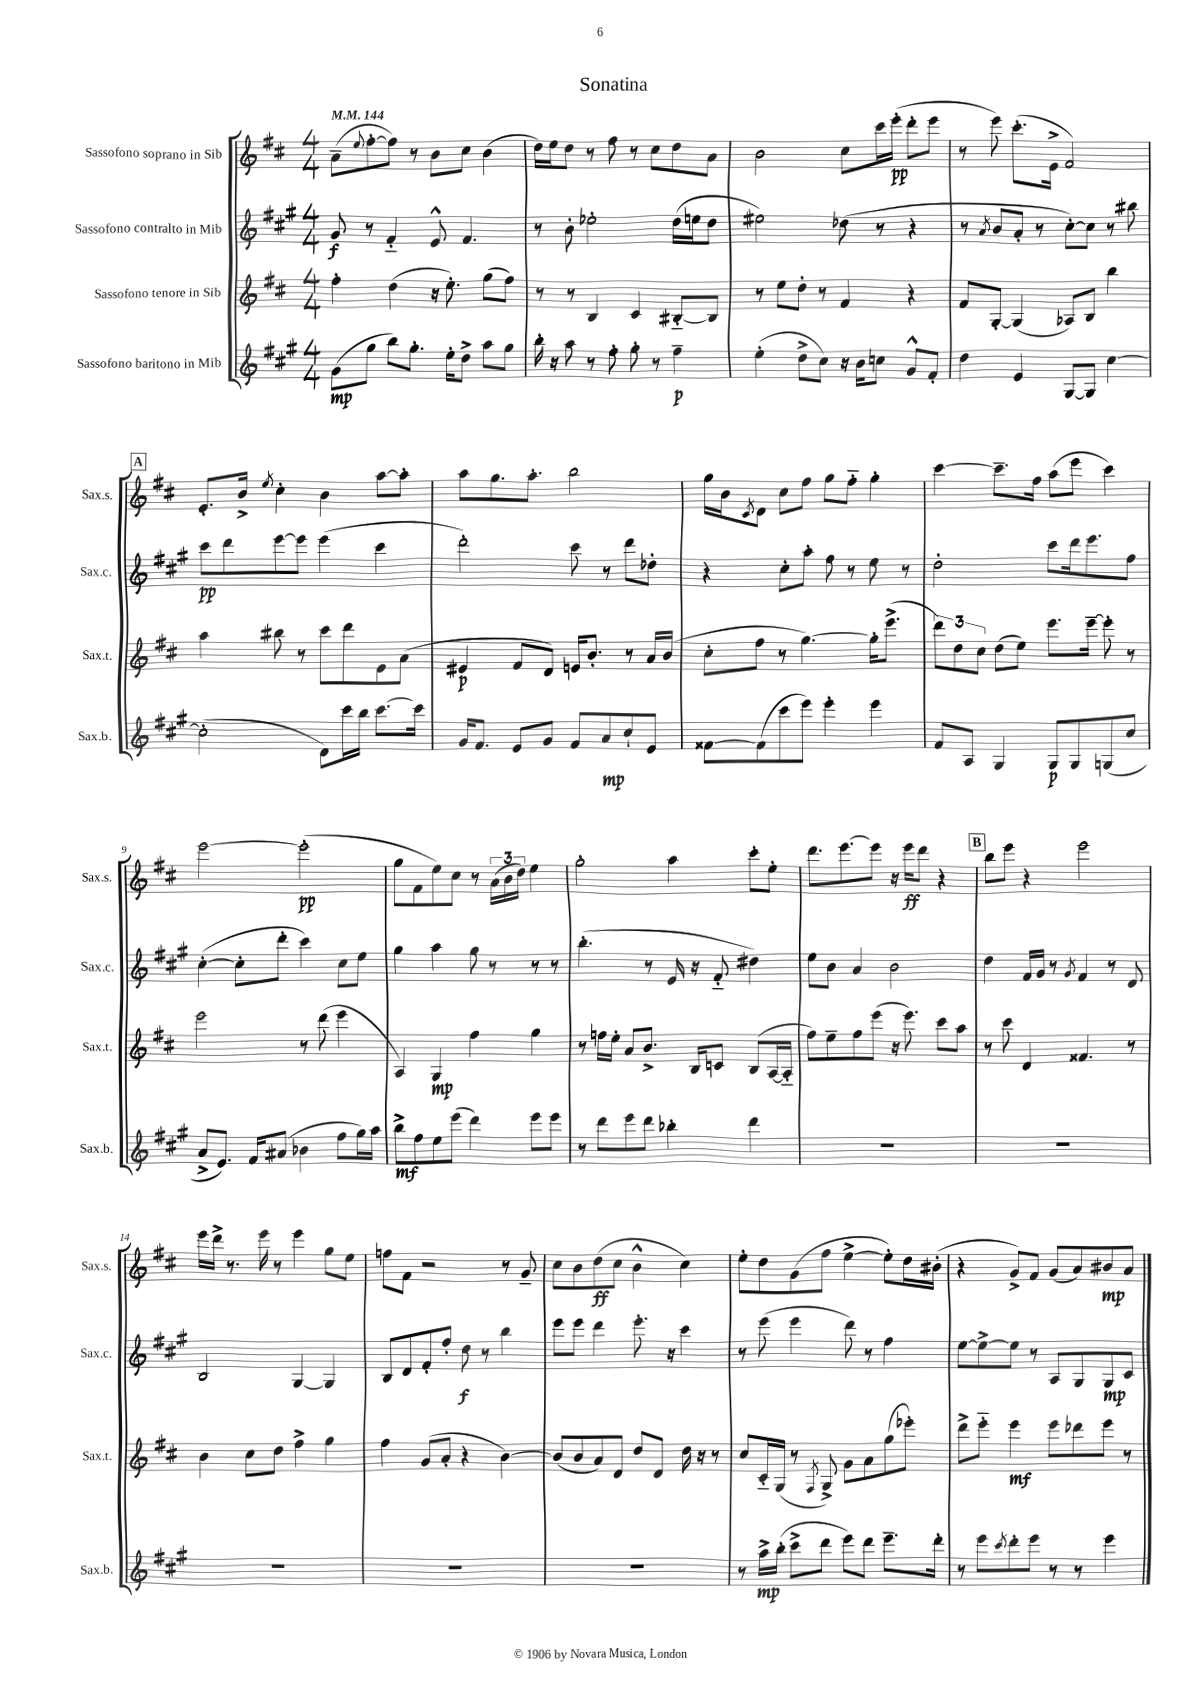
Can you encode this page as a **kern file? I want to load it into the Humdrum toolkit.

**kern	**dynam	**kern	**dynam	**kern	**dynam	**kern	**dynam
*part4	*part4	*part3	*part3	*part2	*part2	*part1	*part1
*staff4	*staff4	*staff3	*staff3	*staff2	*staff2	*staff1	*staff1
*I"Sassofono baritono in Mib	*	*I"Sassofono tenore in Sib	*	*I"Sassofono contralto in Mib	*	*I"Sassofono soprano in Sib	*
*I'Sax.b.	*	*I'Sax.t.	*	*I'Sax.c.	*	*I'Sax.s.	*
*clefG2	*	*clefG2	*	*clefG2	*	*clefG2	*
*k[f#c#g#]	*	*k[f#c#]	*	*k[f#c#g#]	*	*k[f#c#]	*
*M4/4	*	*M4/4	*	*M4/4	*	*M4/4	*
*MM144	*	*MM144	*	*MM144	*	*MM144	*
=1	=1	=1	=1	=1	=1	=1	=1
(8g#\L	mp	4ff#'\	.	8g#/	f	(8a~\L	.
.	.	.	.	.	.	8qqee/	.
8gg#\J	.	.	.	8r	.	[8ff#'\	.
8bb\L)	.	(4dd\	.	4f#/	.	8ff#\J])	.
8.gg#'\J	.	.	.	.	.	8r	.
.	.	16r	.	8e^^/	.	8b\L	.
16ee'\KL	.	8.ee'\)	.	.	.	.	.
8dd^\J	.	.	.	4.f#/	.	8cc#\J	.
8aa\L	.	(8gg\L	.	.	.	(4b\	.
8gg#\J	.	8ff#\J)	.	.	.	.	.
=2	=2	=2	=2	=2	=2	=2	=2
16bb'\	.	8r	.	8r	.	16dd\LL)	.
16r	.	.	.	.	.	16ee\J	.
8aa\	.	8r	.	8b'\	.	8dd\J	.
8r	.	4B/	.	2ee-X'\	.	8r	.
8ff#'\	.	.	.	.	.	8ff#\	.
8gg#'\	.	4c#/	.	.	.	8r	.
8r	.	.	.	.	.	8cc#\L	.
4ff#~\	p	[8B#X/L	.	(16dd\LL	.	8dd\	.
.	.	.	.	16een\J	.	.	.
.	.	8B#/J]	.	8dd\J	.	8a\J	.
=3	=3	=3	=3	=3	=3	=3	=3
(4ee'\	.	8r	.	2ee#X\)	.	2b\	.
.	.	8ee\L	.	.	.	.	.
8dd^\L	.	8dd'\J	.	.	.	.	.
8cc#\J)	.	8r	.	.	.	.	.
16r	.	4f#/	.	(8dd-X\	.	8cc#\L	.
16b\KL	.	.	.	.	.	.	.
8ccn\J	.	.	.	8r	.	16ccc#\L	.
.	.	.	.	.	.	(16eee'\JJ	pp
8g#^^/L	.	4r	.	4r	.	8ddd'\L	.
8f#'/J	.	.	.	.	.	8eee\J	.
=4	=4	=4	=4	=4	=4	=4	=4
4dd\	.	8f#/L	.	8r	.	8r	.
.	.	.	.	8qa/	.	.	.
.	.	[8G'/J	.	8b/L	.	8eee\)	.
4e/	.	(4G/]	.	8a'/J	.	(8.ccc#'\L	.
.	.	.	.	8r	.	.	.
.	.	.	.	.	.	16e^\Jk	.
[8G#/L	.	8A-X/L)	.	[8cc#'\L)	.	2f#/)	.
8G#/J]	.	8B/J	.	8cc#\J]	.	.	.
[4cc#\	.	4bb\	.	8r	.	.	.
.	.	.	.	8bb#X\	.	.	.
!!LO:LB:g=z
!!LO:REH:place=s1:t=A
=5	=5	=5	=5	=5	=5	=5	=5
(2cc#'\]	.	4aa\	.	8ccc#\L	pp	8.e'/L	.
.	.	.	.	8ddd\	.	.	.
.	.	.	.	.	.	16b^/Jk	.
.	.	.	.	.	.	8qee/	.
.	.	8bb#X\	.	[8eee\	.	4cc#'\	.
.	.	8r	.	8eee\J]	.	.	.
8d\L)	.	8ccc#\L	.	(4eee\	.	4b\	.
16ccc#\L	.	8ddd\	.	.	.	.	.
16bb\JJ	.	.	.	.	.	.	.
[8.ccc#\L	.	8e\	.	4ccc#\	.	[8aa\L	.
.	.	(8a\J	.	.	.	8aa'\J]	.
16ccc#\Jk]	.	.	.	.	.	.	.
=6	=6	=6	=6	=6	=6	=6	=6
16g#/KL	.	4e#X/	p	2ddd'\)	.	8aa\L	.
8.f#/J	.	.	.	.	.	.	.
.	.	.	.	.	.	8.gg\	.
8e/L	.	8f#/L	.	.	.	.	.
.	.	.	.	.	.	8.aa'\J	.
8g#/J	.	8d/J)	.	.	.	.	.
8f#/L	.	16en/KL	.	8ccc#\	.	2bb\	.
.	.	8.b'/J	.	.	.	.	.
8a/	mp	.	.	8r	.	.	.
8cc#`/	.	8r	.	8ddd\L	.	.	.
8e/J	.	16a/LL	.	8dd-X'\J	.	.	.
.	.	(16b/JJ	.	.	.	.	.
=7	=7	=7	=7	=7	=7	=7	=7
[8f##X\L	.	8cc#'\L	.	4r	.	16gg\LL	.
.	.	.	.	.	.	16b\J	.
.	.	.	.	.	.	8qc#/	.
(8f##\]	.	8ff#\J	.	.	.	8d\J	.
8ccc#\	.	8r	.	8cc#'\L	.	8cc#\L	.
8eee\J)	.	[4.gg\)	.	8aa'\J	.	8ff#\J	.
4eee'\	.	.	.	8ff#\	.	8gg\L	.
.	.	.	.	8r	.	8ff#\J	.
4eee\	.	16gg'\KL]	.	8ee\	.	4gg'\	.
.	.	(8.eee^\J	.	.	.	.	.
.	.	.	.	8r	.	.	.
=8	=8	=8	=8	=8	=8	=8	=8
8f#/L	.	12ddd\L)	.	2dd'\	.	[4ccc#\	.
.	.	12dd\	.	.	.	.	.
8A/J	.	.	.	.	.	.	.
.	.	12cc#\J	.	.	.	.	.
4G#/	.	(8dd\L	.	.	.	8.ccc#~\L]	.
.	.	8ee\J)	.	.	.	.	.
.	.	.	.	.	.	16ff#\Jk	.
8G#/L	p	8.eee\L	.	8ccc#\L	.	(8aa\L	.
8G#/	.	.	.	16ddd\k	.	8eee\J	.
.	.	[16eee~\Jk	.	8.eee\	.	.	.
(8Gn/	.	8eee'\]	.	.	.	4ccc#\)	.
8cc#/J	.	8r	.	8ff#\J	.	.	.
!!LO:LB:g=z
=9	=9	=9	=9	=9	=9	=9	=9
8a^/L	.	2eee\	.	([4cc#'\	.	[2eee\	.
8.e/J)	.	.	.	.	.	.	.
.	.	.	.	8cc#'\L]	.	.	.
16f#/KL	.	.	.	.	.	.	.
(8a#X/J	.	.	.	8ddd'\J	.	.	.
4b-X\	.	8r	.	4ccc#\)	.	(2eee'\]	pp
.	.	(8ddd\	.	.	.	.	.
8ff#\L	.	4eee\	.	8cc#\L	.	.	.
16gg#\L)	.	.	.	8ee\J	.	.	.
16aa\JJ	.	.	.	.	.	.	.
=10	=10	=10	=10	=10	=10	=10	=10
8bb^\L	mf	4A/)	.	4gg#\	.	8gg\L	.
8ff#\	.	.	.	.	.	8f#\	.
8ee\	.	4G/	mp	4aa\	.	8ee\)	.
(8eee\J	.	.	.	.	.	8cc#\J	.
4ddd\)	.	4ff#\	.	8gg#\	.	8r	.
.	.	.	.	8r	.	(24a\LL	.
.	.	.	.	.	.	24b\	.
.	.	.	.	.	.	24dd\JJ)	.
8eee\L	.	4gg\	.	8r	.	4ee\	.
8eee\J	.	.	.	8r	.	.	.
=11	=11	=11	=11	=11	=11	=11	=11
8r	.	8r	.	(4.bb'\	.	2gg'\	.
8ddd\L	.	16ffn\LL	.	.	.	.	.
.	.	16ee'\JJ	.	.	.	.	.
8eee\	.	8a/L	.	.	.	.	.
8ddd\J	.	8.b^/J	.	8r	.	.	.
4bb-X'\	.	.	.	16e/	.	4aa\	.
.	.	16B/KL	.	16r	.	.	.
.	.	8cn/J	.	8f#/	.	.	.
4ddd\	.	(8B/L	.	4dd#X\)	.	8ccc#'\L	.
.	.	[16A/L	.	.	.	8ee'\J	.
.	.	16A/JJ]	.	.	.	.	.
=12	=12	=12	=12	=12	=12	=12	=12
1r	.	8ff#\L)	.	8ee\L	.	8.ddd\L	.
.	.	8ee~\	.	8b\J	.	.	.
.	.	.	.	.	.	[8.eee\	.
.	.	8ff#\	.	4a/	.	.	.
.	.	(8eee\J	.	.	.	8eee\J]	.
.	.	16r	.	2b\	.	16r	.
.	.	8.eee\)	.	.	.	16eee\KL	ff
.	.	.	.	.	.	8ddd\J	.
.	.	8ccc#\L	.	.	.	4r	.
.	.	8aa\J	.	.	.	.	.
!!LO:REH:place=s1:t=B
=13	=13	=13	=13	=13	=13	=13	=13
1r	.	8r	.	4dd\	.	8bb\L	.
.	.	8ccc#\	.	.	.	8eee\J	.
.	.	4d/	.	16f#/LL	.	4r	.
.	.	.	.	16g#/JJ	.	.	.
.	.	.	.	8r	.	.	.
.	.	.	.	8qg#/	.	.	.
.	.	4.f##X/	.	4f#/	.	2eee\	.
.	.	.	.	8r	.	.	.
.	.	8r	.	8d/	.	.	.
!!LO:LB:g=z
=14	=14	=14	=14	=14	=14	=14	=14
1r	.	4b\	.	2B/	.	16eee\LL	.
.	.	.	.	.	.	16ddd^\JJ	.
.	.	.	.	.	.	8.r	.
.	.	8cc#\L	.	.	.	.	.
.	.	.	.	.	.	16eee\	.
.	.	8dd\J	.	.	.	8r	.
.	.	4ff#^\	.	[4G#/	.	4eee\	.
.	.	4gg\	.	4G#/]	.	8gg\L	.
.	.	.	.	.	.	8ee\J	.
=15	=15	=15	=15	=15	=15	=15	=15
1r	.	4ff#\	.	8B/L	.	8ffn\L	.
.	.	.	.	8d/	.	8f#\J	.
.	.	(8g/L	.	8f#'/	.	2r	.
.	.	8a'/J	.	8ff#'/J	.	.	.
.	.	4r	.	8dd\	f	.	.
.	.	.	.	8r	.	.	.
.	.	[4b\)	.	4bb\	.	8r	.
.	.	.	.	.	.	8g~/	.
=16	=16	=16	=16	=16	=16	=16	=16
1r	.	(8b/L]	.	8eee\L	.	8cc#\L	.
.	.	8b/	.	8eee\J	.	8b\	.
.	.	8a/)	.	4ddd\	.	(8dd\	ff
.	.	8d/J	.	.	.	8cc#\J	.
.	.	8dd/L	.	8.eee'\	.	4b^^\	.
.	.	8d/J	.	.	.	.	.
.	.	.	.	16r	.	.	.
.	.	16dd\	.	4ccc#\	.	4cc#\)	.
.	.	16r	.	.	.	.	.
.	.	8r	.	.	.	.	.
=17	=17	=17	=17	=17	=17	=17	=17
8r	.	8cc#/L	.	8r	.	8ee'\L	.
16aa^\LL	mp	16c#/L	.	(8eee\	.	8dd\	.
(16bb'\JJ	.	(16G/JJ	.	.	.	.	.
8ccc#^\L	.	8r	.	4eee\	.	(8g\	.
.	.	8qF#/	.	.	.	.	.
8ddd\J	.	8G^/)	.	.	.	8ff#\J	.
8eee\L)	.	8g\L	.	8ddd\)	.	[4ee^\	.
8ddd\J	.	8a\	.	8r	.	.	.
8.eee~\L	.	(8gg\	.	4ff#\	.	8ee'\L])	.
.	.	8eee-X'\J)	.	.	.	16dd\L	.
16ddd'\Jk	.	.	.	.	.	(16b#X'\JJ	.
=18	=18	=18	=18	=18	=18	=18	=18
8r	.	8ddd^\L	.	[8ee\L	.	4r	.
8eee\L	.	8eee\J	.	8ee^\_	.	.	.
8qccc#/	.	.	.	.	.	.	.
8ddd'\	.	4eee\	mf	8ee\J]	.	8g^/L)	.
8eee\J	.	.	.	8r	.	8f#/J	.
8r	.	8eee\L	.	8A/L	.	(8g/L	.
8r	.	8ddd-X\	.	8G#/	.	8a/)	.
4eee\	.	8eee\J	.	8G#/	mp	8b#X/	mp
.	.	8r	.	8c#/J	.	8a/J	.
==	==	==	==	==	==	==	==
*-	*-	*-	*-	*-	*-	*-	*-
